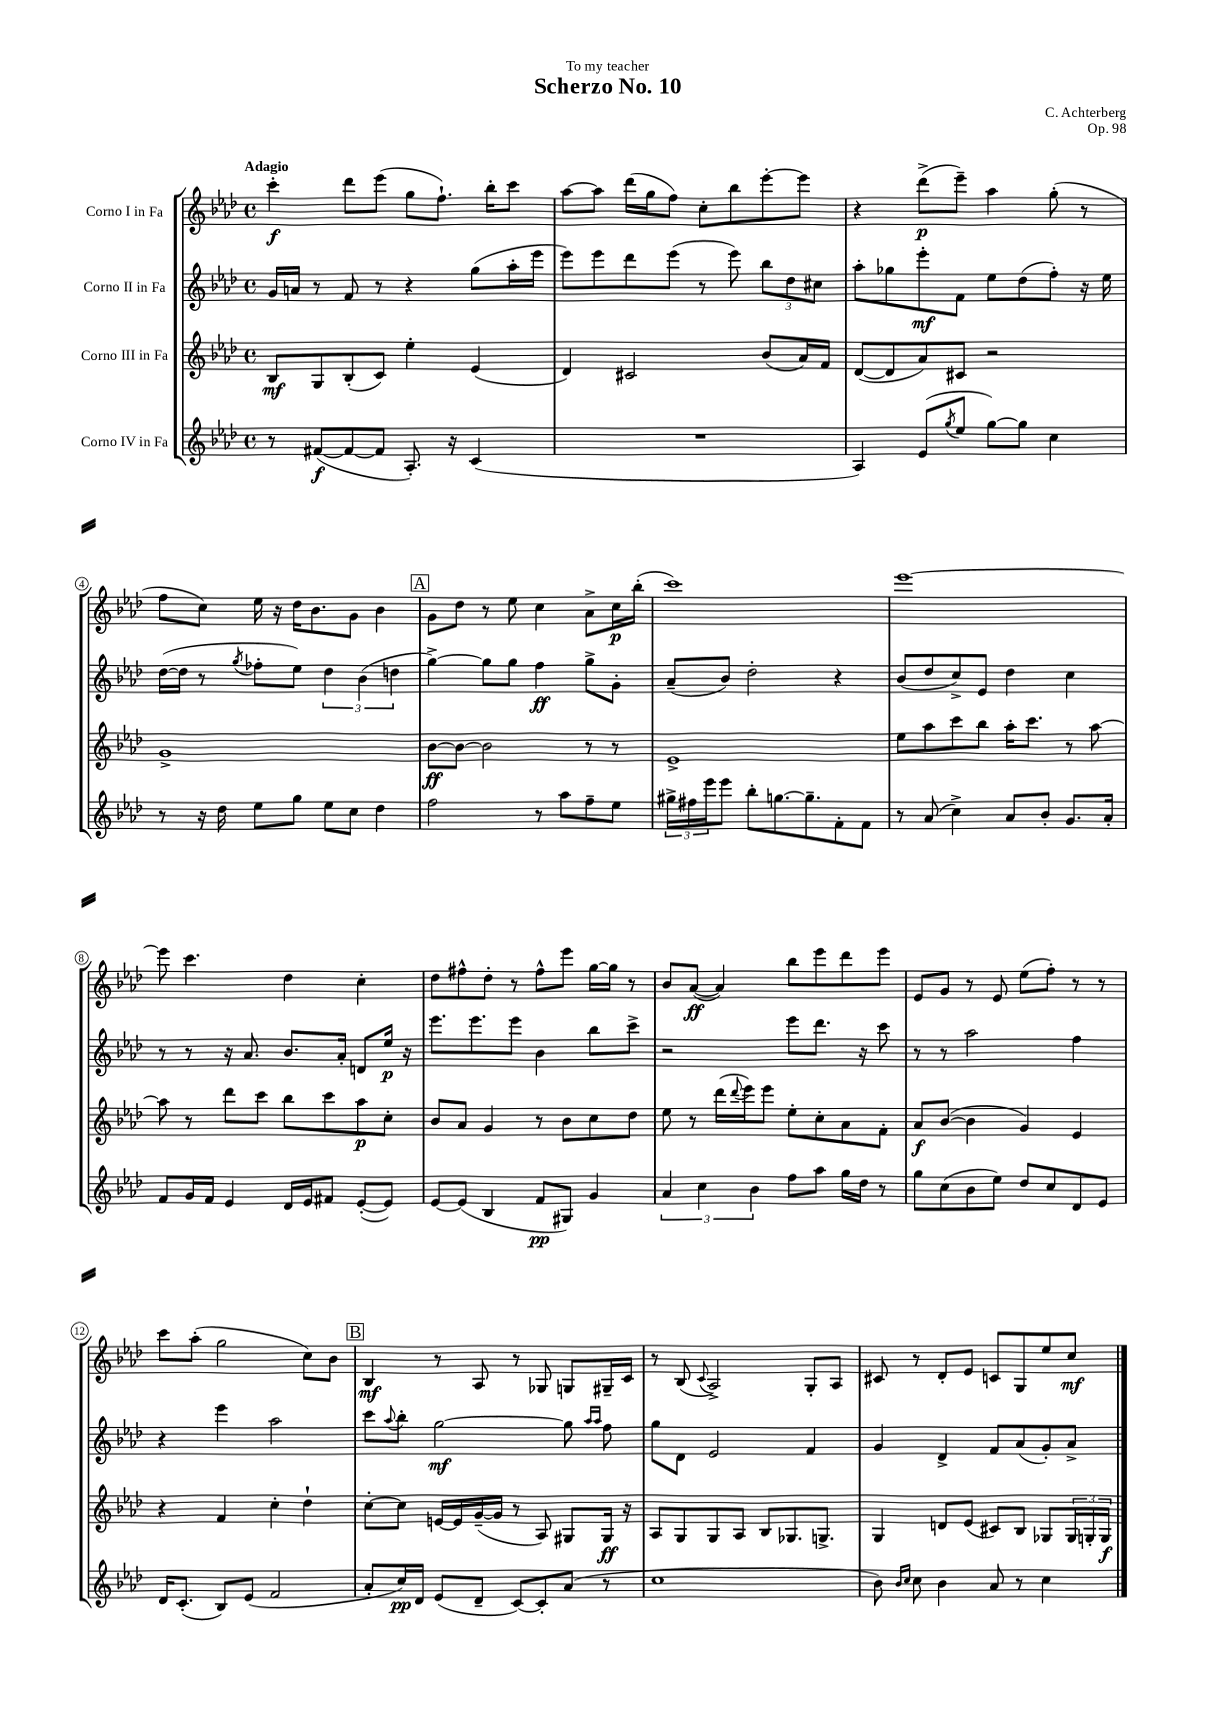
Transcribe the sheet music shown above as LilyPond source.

\header { title = "Scherzo No. 10" composer = "C. Achterberg" dedication = "To my teacher" opus = "Op. 98" }
<<
\new StaffGroup <<
\new Staff = "s0" \with { instrumentName = "Corno I in Fa" } {
    \clef treble \key aes \major \defaultTimeSignature \time 4/4 \tempo "Adagio"
    c'''4-.\f des'''8 ees'''8( g''8 f''8.-!) bes''16-. c'''8 |
    aes''8~ aes''8 des'''16( g''16 f''8) c''8-. bes''8 ees'''8~-. ees'''8 |
    r4 des'''8->\p( ees'''8--) aes''4 g''8-.( r8 |
    f''8 c''8) ees''16 r16 des''16 bes'8. g'8 bes'4 |
    \mark \markup { \box "A" } g'8 des''8 r8 ees''8 c''4 aes'8-> c''16\p bes''16-.( |
    c'''1) |
    ees'''1~ |
    ees'''8 c'''4. des''4 c''4-. |
    des''8 fis''8-^ des''8-. r8 fis''8-^ ees'''8 g''16~ g''16 r8 |
    bes'8 aes'8~\ff( aes'4) bes''8 ees'''8 des'''8 ees'''8 |
    ees'8 g'8 r8 ees'8 ees''8( f''8-.) r8 r8 |
    c'''8 aes''8-.( g''2 c''8) bes'8 |
    \mark \markup { \box "B" } bes4\mf r8 aes8 r8 ges8 g8 gis16-- c'16 |
    r8 bes8( \appoggiatura { c'8 } aes2->) g8-. aes8 |
    cis'8 r8 des'8-. ees'8 c'8 g8 ees''8 c''8\mf \bar "|." |
}
\new Staff = "s1" \with { instrumentName = "Corno II in Fa" } {
    \clef treble \key aes \major \defaultTimeSignature \time 4/4
    g'16 a'16 r8 f'8 r8 r4 g''8( aes''16-. ees'''16 |
    ees'''8) ees'''8 des'''8 ees'''8( r8 ees'''8) \tuplet 3/2 { bes''8 des''8 cis''8 } |
    aes''8-. ges''8 ees'''8-.\mf f'8 ees''8 des''8( f''8-.) r16 ees''16 |
    des''16~( des''16 r8 \acciaccatura { g''8 } fes''8-. ees''8) \tuplet 3/2 { des''4 bes'4( d''4 } |
    \mark \markup { \box "A" } g''4~->) g''8 g''8 f''4\ff g''8-> g'8-. |
    aes'8--( bes'8) des''2-. r4 |
    bes'8( des''8 c''8->) ees'8 des''4 c''4 |
    r8 r8 r16 aes'8. bes'8. aes'16-. d'8 ees''16\p r16 |
    ees'''8. ees'''8. ees'''8 bes'4 bes''8 c'''8-> |
    r2 ees'''8 des'''8. r16 c'''8 |
    r8 r8 aes''2 f''4 |
    r4 ees'''4 aes''2 |
    \mark \markup { \box "B" } c'''8 \appoggiatura { aes''8 } bes''8-. g''2~\mf g''8 \grace { aes''16 aes''16 } f''8 |
    g''8 des'8 ees'2 f'4 |
    g'4 des'4-> f'8 aes'8( g'8-.) aes'8-> \bar "|." |
}
\new Staff = "s2" \with { instrumentName = "Corno III in Fa" } {
    \clef treble \key aes \major \defaultTimeSignature \time 4/4
    bes8\mf g8 bes8-.( c'8) ees''4-. ees'4( |
    des'4) cis'2 bes'8( aes'16) f'16 |
    des'8~( des'8 aes'8) cis'8 r2 |
    g'1-> |
    \mark \markup { \box "A" } bes'8~\ff bes'8~ bes'2 r8 r8 |
    ees'1-> |
    ees''8 aes''8 c'''8 bes''8 aes''16-. c'''8. r8 aes''8~ |
    aes''8 r8 des'''8 c'''8 bes''8 c'''8 aes''8\p c''8-. |
    bes'8 aes'8 g'4 r8 bes'8 c''8 des''8 |
    ees''8 r8 des'''16( \appoggiatura { des'''8 } ees'''16) ees'''8 ees''8-. c''8-. aes'8 f'8-. |
    aes'8\f bes'8~( bes'4 g'4) ees'4 |
    r4 f'4 c''4-. des''4-! |
    \mark \markup { \box "B" } c''8~-. c''8 e'16~ e'16 g'16~--( g'16 r8 aes8) gis8 gis16\ff r16 |
    aes8 g8 g8 aes8 bes8 ges8. g8.-> |
    g4 d'8 ees'8( cis'8) bes8 ges8 \tuplet 3/2 { ges16 g16-. g16\f } \bar "|." |
}
\new Staff = "s3" \with { instrumentName = "Corno IV in Fa" } {
    \clef treble \key aes \major \defaultTimeSignature \time 4/4
    r8 fis'8~\f( fis'8~ fis'8 aes8.-.) r16 c'4( |
    R1 |
    aes4) ees'8( \acciaccatura { g''8 } ees''8 g''8~) g''8 c''4 |
    r8 r16 des''16 ees''8 g''8 ees''8 c''8 des''4 |
    \mark \markup { \box "A" } f''2 r8 aes''8 f''8-- ees''8 |
    \tuplet 3/2 { gis''16-> fis''16 ees'''16 } ees'''8 bes''8-. g''8.~ g''8.-- f'8-. f'8 |
    r8 aes'8( c''4->) aes'8 bes'8-. g'8. aes'16-. |
    f'8 g'16 f'16 ees'4 des'16 ees'16 fis'8 ees'8~-.( ees'8) |
    ees'8~ ees'8( bes4 f'8\pp gis8) g'4 |
    \tuplet 3/2 { aes'4 c''4 bes'4 } f''8 aes''8 g''16 des''16 r8 |
    g''8 c''8( bes'8 ees''8) des''8 c''8 des'8 ees'8 |
    des'16 c'8.-.( bes8) ees'8( f'2 |
    \mark \markup { \box "B" } aes'8-. c''16\pp) des'16 ees'8( des'8-- c'8~) c'8-. aes'8( r8 |
    c''1 |
    bes'8) \grace { bes'16 c''16 } c''8 bes'4 aes'8 r8 c''4 \bar "|." |
}
>>
>>
\layout { \context { \Score \override BarNumber.stencil = #(make-stencil-circler 0.1 0.3 ly:text-interface::print) } }
